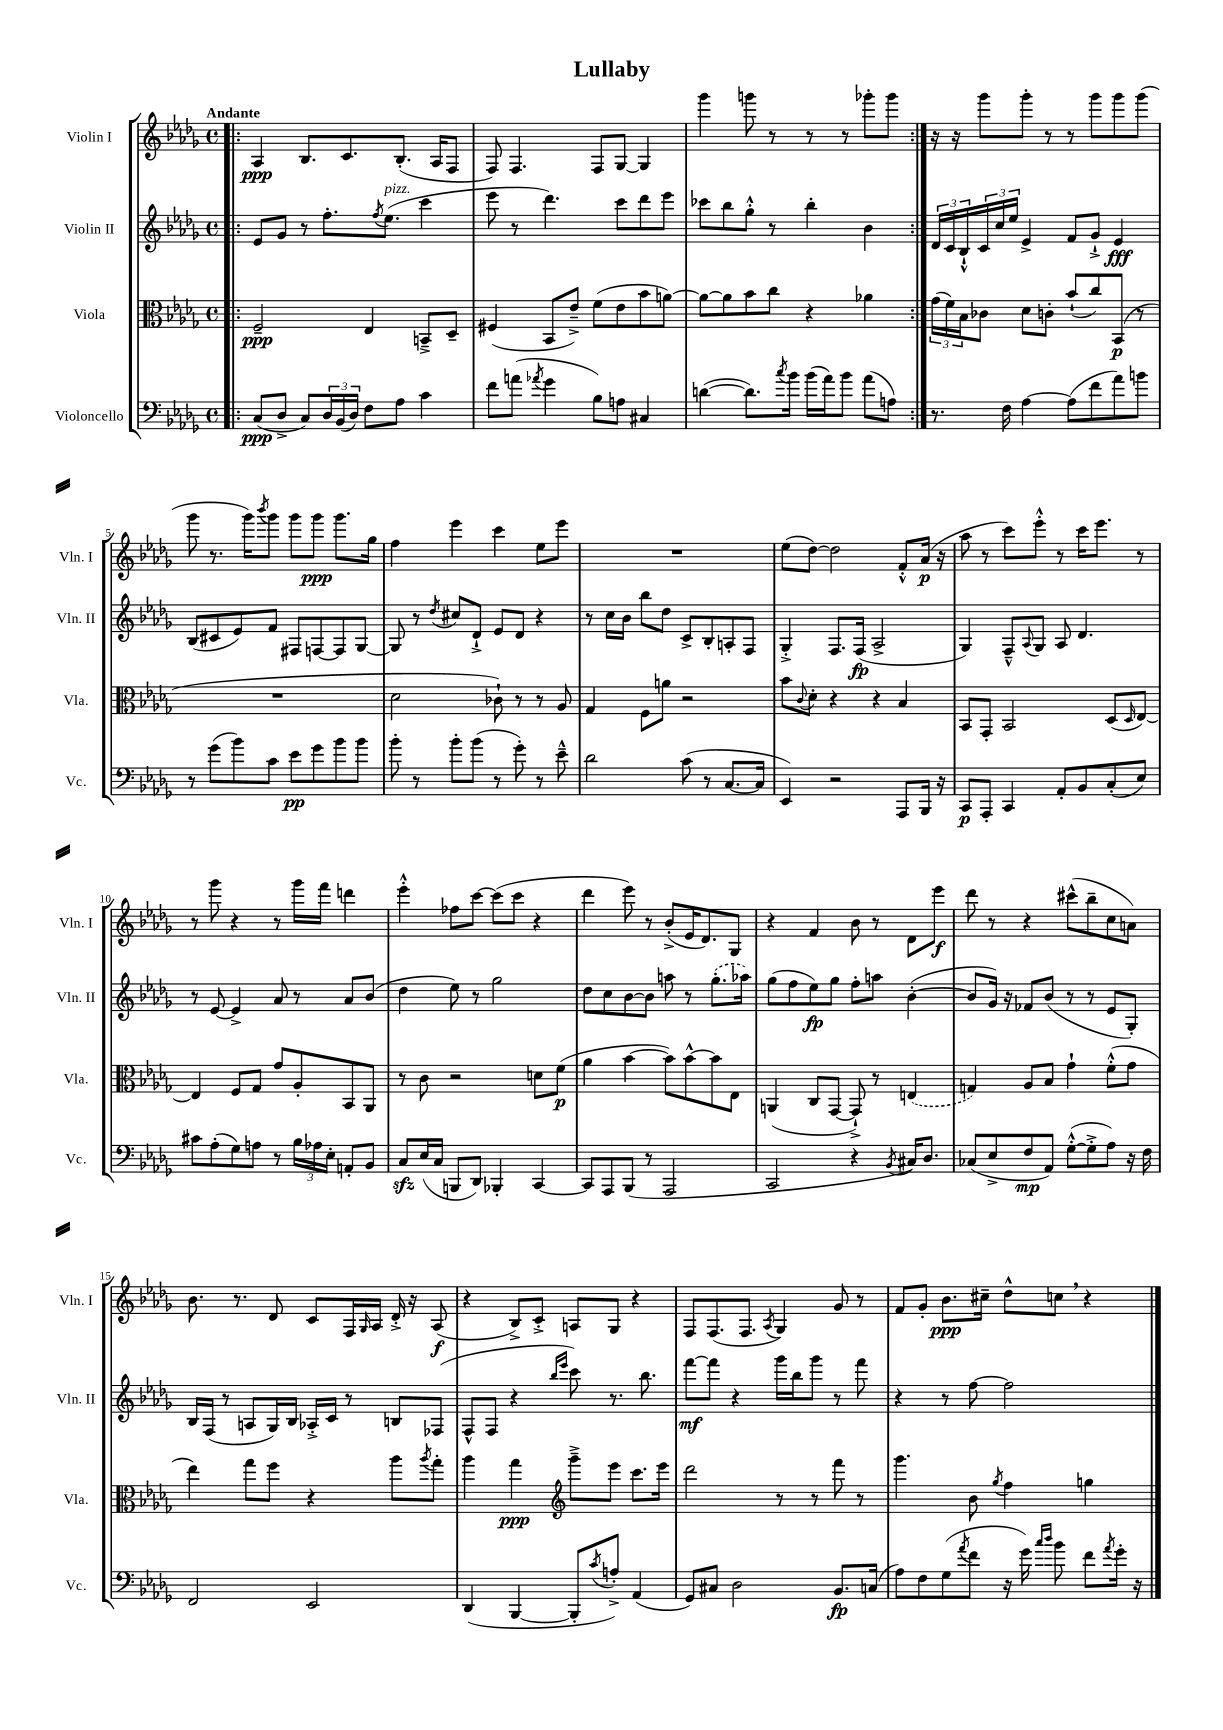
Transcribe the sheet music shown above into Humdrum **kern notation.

**kern	**dynam	**kern	**dynam	**kern	**dynam	**kern	**dynam
*part4	*part4	*part3	*part3	*part2	*part2	*part1	*part1
*staff4	*staff4	*staff3	*staff3	*staff2	*staff2	*staff1	*staff1
*I"Violoncello	*	*I"Viola	*	*I"Violin II	*	*I"Violin I	*
*I'Vc.	*	*I'Vla.	*	*I'Vln. II	*	*I'Vln. I	*
*clefF4	*	*clefC3	*	*clefG2	*	*clefG2	*
*k[b-e-a-d-g-]	*	*k[b-e-a-d-g-]	*	*k[b-e-a-d-g-]	*	*k[b-e-a-d-g-]	*
*M4/4	*	*M4/4	*	*M4/4	*	*M4/4	*
*met(c)	*	*met(c)	*	*met(c)	*	*met(c)	*
=1!|:	=1!|:	=1!|:	=1!|:	=1!|:	=1!|:	=1!|:	=1!|:
!	!	!	!	!	!	!LO:TX:a:B:t=Andante	!
(8C/L	ppp	2F~/	ppp	8e-/L	.	4A-/	ppp
8D-^/J	.	.	.	8g-/J	.	.	.
8C/L)	.	.	.	8r	.	8.B-/L	.
24D-/L	.	.	.	8.ff'\L	.	.	.
(24BB-/	.	.	.	.	.	.	.
.	.	.	.	.	.	8.c/	.
24D-/JJ)	.	.	.	.	.	.	.
8F\L	.	4E-/	.	.	.	.	.
.	.	.	.	8qff/	.	.	.
!	!	!	!	!LO:TX:a:i:t=pizz.	!	!	!
.	.	.	.	(8.ee-\J	.	.	.
8A-\J	.	.	.	.	.	(8.B-'/J	.
4c\	.	8BBn~^/L	.	4ccc\	.	.	.
.	.	.	.	.	.	16A-/KL	.
.	.	8D-~/J	.	.	.	8F/J	.
=2	=2	=2	=2	=2	=2	=2	=2
8f\L	.	(4F#X/	.	8eee-\	.	8F/)	.
(8an\J	.	.	.	8r	.	4.F/	.
8qa-X/	.	.	.	.	.	.	.
4g-\	.	8BB-/L	.	4.ddd-\)	.	.	.
.	.	8e-~^/J)	.	.	.	.	.
8B-\L)	.	(8f\L	.	.	.	8F/L	.
8An\J	.	8e-\	.	8ccc\L	.	[8G-/J	.
4C#X/	.	8b-\	.	8ddd-\	.	4G-/]	.
.	.	[8an\J)	.	8eee-\J	.	.	.
=3	=3	=3	=3	=3	=3	=3	=3
([4dn\	.	8a\L_	.	8ccc-X\L	.	4ggg-\	.
.	.	8a\]	.	8bb-\	.	.	.
8.d\L])	.	8b-\	.	8gg-'^^\J	.	8gggn\	.
.	.	8cc\J	.	8r	.	8r	.
8qcc/	.	.	.	.	.	.	.
16b-\Jk	.	.	.	.	.	.	.
(16b-\LL	.	4r	.	4bb-'\	.	8r	.
16a-\J)	.	.	.	.	.	.	.
8b-\J	.	.	.	.	.	8r	.
(8a-\L	.	4a-X\	.	4b-\	.	8ggg-X'\L	.
8An\J)	.	.	.	.	.	8ggg-\J	.
=4:|!	=4:|!	=4:|!	=4:|!	=4:|!	=4:|!	=4:|!	=4:|!
8.r	.	(24g-\LL	.	24d-/LL	.	16r	.
.	.	24f\)	.	24c/	.	.	.
.	.	.	.	.	.	16r	.
.	.	24B-\J	.	24B-`^^/	.	.	.
.	.	8c-X\J	.	24c/	.	8ggg-\L	.
.	.	.	.	24cc/	.	.	.
16F\	.	.	.	.	.	.	.
.	.	.	.	24ee-/JJ	.	.	.
[4A-\	.	8d-\L	.	4e-^/	.	8ggg-'\J	.
.	.	8cn'\J	.	.	.	8r	.
(8A-\L]	.	(8b-`/L	.	8f/L	.	8r	.
8f\	.	8cc/)	.	8g-`^/J	.	8ggg-\L	.
8a-\)	.	(8BB-/J	p	4e-/	fff	8ggg-\	.
8bn\J	.	8r	.	.	.	(8ggg-\J	.
!!LO:LB:g=z
=5	=5	=5	=5	=5	=5	=5	=5
8r	.	1r	.	(8B-/L	.	8ggg-\	.
(8g-\L	.	.	.	8c#X/	.	8.r	.
8b-\)	.	.	.	8e-/)	.	.	.
.	.	.	.	.	.	16ggg-\KL)	.
.	.	.	.	.	.	8qbbb-/	.
8c\J	.	.	.	8f/J	.	8ggg-\J	.
8e-\L	pp	.	.	8F#X/L	.	8ggg-\L	.
8g-\	.	.	.	[8Fn/	.	8ggg-\J	ppp
8b-\	.	.	.	8F/]	.	8.ggg-\L	.
8b-\J	.	.	.	[8G-/J	.	.	.
.	.	.	.	.	.	16gg-\Jk	.
=6	=6	=6	=6	=6	=6	=6	=6
8b-'\	.	2d-\	.	8G-/]	.	4ff\	.
8r	.	.	.	8r	.	.	.
.	.	.	.	8qdd-/	.	.	.
8b-'\L	.	.	.	8cc#X/L	.	4eee-\	.
(8b-\J	.	.	.	8d-`^/J	.	.	.
8r	.	8c-X`\)	.	8e-/L	.	4ccc\	.
8g-'\)	.	8r	.	8d-/J	.	.	.
8r	.	8r	.	4r	.	8ee-\L	.
8e-~^^\	.	8A-/	.	.	.	8eee-\J	.
=7	=7	=7	=7	=7	=7	=7	=7
2d-\	.	4G-/	.	8r	.	1r	.
.	.	.	.	16cc\LL	.	.	.
.	.	.	.	16b-\JJ	.	.	.
.	.	8F\L	.	8bb-\L	.	.	.
.	.	8an\J	.	8dd-\J	.	.	.
(8c\	.	2r	.	8c^/L	.	.	.
8r	.	.	.	8B-'/	.	.	.
[8.C/L	.	.	.	8An'/	.	.	.
.	.	.	.	8F/J	.	.	.
16C/Jk]	.	.	.	.	.	.	.
=8	=8	=8	=8	=8	=8	=8	=8
4EE-/)	.	8b-\L	.	4G-'^/	.	(8ee-\L	.
.	.	8qqc/	.	.	.	.	.
.	.	8d-'\J	.	.	.	[8dd-\J)	.
2r	.	4r	.	8.F/L	.	2dd-\]	.
.	.	.	.	(16F/Jk	fp	.	.
.	.	4r	.	2A-^/	.	.	.
8AAA-/L	.	4B-/	.	.	.	8f'^^/L	.
16BBB-/Jk	.	.	.	.	.	(16a-/Jk	p
16r	.	.	.	.	.	16r	.
=9	=9	=9	=9	=9	=9	=9	=9
8CC/L	p	8BB-/L	.	4G-/)	.	8aa-\	.
8AAA-'/J	.	8GG-'/J	.	.	.	8r	.
4CC/	.	2BB-/	.	8F~^^/L	.	8ccc\L)	.
.	.	.	.	8qqA-/	.	.	.
.	.	.	.	8G-/J	.	8eee-'^^\J	.
8AA-'/L	.	.	.	8A-/	.	8r	.
8BB-/	.	.	.	4.d-/	.	16ccc\KL	.
.	.	.	.	.	.	8.eee-\J	.
(8C'/	.	(8D-/L	.	.	.	.	.
.	.	16qqD-/	.	.	.	.	.
8E-/J)	.	[8E-/J)	.	.	.	8r	.
!!LO:LB:g=z
=10	=10	=10	=10	=10	=10	=10	=10
8c#X\L	.	4E-/]	.	8r	.	8r	.
(8A-'\	.	.	.	[8e-/	.	8ggg-\	.
8G-\)	.	8F/L	.	4e-^/]	.	4r	.
8An\J	.	8G-/J	.	.	.	.	.
8r	.	8g-/L	.	8a-/	.	8r	.
24B-\LL	.	8A-'/	.	8r	.	16ggg-\LL	.
24A-X\	.	.	.	.	.	.	.
.	.	.	.	.	.	16fff\JJ	.
24E-'\JJ	.	.	.	.	.	.	.
8AAn'/L	.	8BB-/	.	8a-/L	.	4dddn\	.
8BB-/J	.	8AA-/J	.	(8b-/J	.	.	.
=11	=11	=11	=11	=11	=11	=11	=11
8Czz/L	.	8r	.	4dd-\	.	4eee-'^^\	.
(16E-/L	.	8c\	.	.	.	.	.
16C/JJ	.	.	.	.	.	.	.
8BBBn/L	.	2r	.	8ee-\)	.	8ff-X\L	.
8DD-/J)	.	.	.	8r	.	[8ccc\J	.
4BBB-X'/	.	.	.	2gg-\	.	(8ccc\L]	.
.	.	.	.	.	.	8ccc\J	.
[4CC/	.	8dn\L	.	.	.	4r	.
.	.	(8f\J	p	.	.	.	.
=12	=12	=12	=12	=12	=12	=12	=12
8CC/L]	.	4a-\	.	8dd-\L	.	4ddd-\	.
8AAA-/	.	.	.	8cc\	.	.	.
(8BBB-/J	.	[4b-\	.	[8b-\	.	8eee-\)	.
8r	.	.	.	8b-\J]	.	8r	.
2AAA-/	.	8b-\L])	.	8aan\	.	(8b-'^/L	.
.	.	[8b-^^\	.	8r	.	16e-/K	.
.	.	.	.	.	.	8.d-/)	.
.	.	8b-\]	.	(8.gg-'\L	.	.	.
.	.	8E-\J	.	.	.	8G-/J	.
.	.	.	.	16aa-X\Jk)	.	.	.
=13	=13	=13	=13	=13	=13	=13	=13
2CC/	.	(4AAn/	.	(8gg-\L	.	4r	.
.	.	.	.	8ff\	.	.	.
.	.	8C/L	.	8ee-\)	fp	4f/	.
.	.	[8GG-/J	.	8gg-\J	.	.	.
4r	.	8GG-`^/])	.	8ff'\L	.	8b-\	.
.	.	8r	.	8aan\J	.	8r	.
8qBB-/	.	.	.	.	.	.	.
16C#X/KL)	.	(4En/	.	([4b-'\	.	8d-\L	.
8.D-/J	.	.	.	.	.	.	.
.	.	.	.	.	.	8eee-\J	f
=14	=14	=14	=14	=14	=14	=14	=14
(8C-X/L	.	4Gn/)	.	8b-/L]	.	8ddd-\	.
8E-^/	.	.	.	16g-/Jk)	.	8r	.
.	.	.	.	16r	.	.	.
8F/	mp	8A-/L	.	8f-X/L	.	4r	.
8AA-/J)	.	8B-/J	.	(8b-/J	.	.	.
([8G-'^^\L	.	4g-`\	.	8r	.	(8ccc#X^^\L	.
8G-'^\]	.	.	.	8r	.	8bb-~\	.
8A-\J)	.	(8f'^^\L	.	8e-/L	.	8cc\	.
16r	.	8g-\J	.	8G-'/J)	.	8an\J)	.
16F\	.	.	.	.	.	.	.
!!LO:LB:g=z
=15	=15	=15	=15	=15	=15	=15	=15
2FF/	.	4ee-\)	.	16B-/LL	.	8.b-\	.
.	.	.	.	(16F/JJ	.	.	.
.	.	.	.	8r	.	.	.
.	.	.	.	.	.	8.r	.
.	.	8gg-\L	.	8An/L	.	.	.
.	.	8ff\J	.	16G-/L)	.	8d-/	.
.	.	.	.	16B-/JJ	.	.	.
2EE-/	.	4r	.	16A-X'^/LL	.	8c/L	.
.	.	.	.	16c/JJ	.	.	.
.	.	.	.	8r	.	16F/L	.
.	.	.	.	.	.	16qqG-/	.
.	.	.	.	.	.	16A-/JJ	.
.	.	8aa-\L	.	8Bn/L	.	16d-'^/	.
.	.	.	.	.	.	16r	.
.	.	8qaa-/	.	.	.	.	.
.	.	8gg-'\J	.	(8F-X/J	.	(8A-/	f
=16	=16	=16	=16	=16	=16	=16	=16
(4DD-/	.	4aa-\	.	8F^^/L	.	4r	.
.	.	.	.	8F/J	.	.	.
[4BBB-/	.	4gg-\	ppp	4r	.	8B-^/L)	.
.	.	.	.	.	.	8c'^/J	.
*	*	*clefG2	*	*	*	*	*
.	.	.	.	16qqbb-/LL	.	.	.
.	.	.	.	16qqeee-/JJ	.	.	.
8BBB-'/L]	.	8ggg-~^\L	.	8ccc\)	.	8An/L	.
8qc/	.	.	.	.	.	.	.
8An'^/J)	.	8eee-\J	.	8.r	.	8G-/J	.
(4AA-/	.	8.ccc\L	.	.	.	4r	.
.	.	.	.	8.bb-\	.	.	.
.	.	16eee-\Jk	.	.	.	.	.
=17	=17	=17	=17	=17	=17	=17	=17
8GG-/L)	.	2ddd-\	.	[8fff\L	mf	8F/L	.
8C#X/J	.	.	.	8fff\J]	.	(8.F/	.
2D-\	.	.	.	4r	.	.	.
.	.	.	.	.	.	8.F/J	.
.	.	.	.	.	.	8qA-/	.
.	.	8r	.	16ggg-\LL	.	4G-/)	.
.	.	.	.	16bb-\J	.	.	.
.	.	8r	.	8ggg-\J	.	.	.
8.BB-/L	fp	8fff\	.	8r	.	8g-/	.
.	.	8r	.	8fff\	.	8r	.
(16Cn/Jk	.	.	.	.	.	.	.
=18	=18	=18	=18	=18	=18	=18	=18
8A-\L)	.	4.ggg-\	.	4r	.	8f/L	.
8F\	.	.	.	.	.	8g-'/J	.
(8G-\	.	.	.	8r	.	8.b-\L	ppp
8qa-/	.	.	.	.	.	.	.
8f\J	.	8b-\	.	[8ff\	.	.	.
.	.	.	.	.	.	16cc#X~\Jk	.
.	.	8qgg-/	.	.	.	.	.
16r	.	4ff\	.	2ff\]	.	8dd-^^\L	.
16g-\)	.	.	.	.	.	.	.
16qqcc/LL	.	.	.	.	.	.	.
16qqdd-/JJ	.	.	.	.	.	.	.
8b-\	.	.	.	.	.	8ccn,\J	.
8f\L	.	4ggn\	.	.	.	4r	.
8qa-/	.	.	.	.	.	.	.
16g-'\Jk	.	.	.	.	.	.	.
16r	.	.	.	.	.	.	.
==	==	==	==	==	==	==	==
*-	*-	*-	*-	*-	*-	*-	*-
